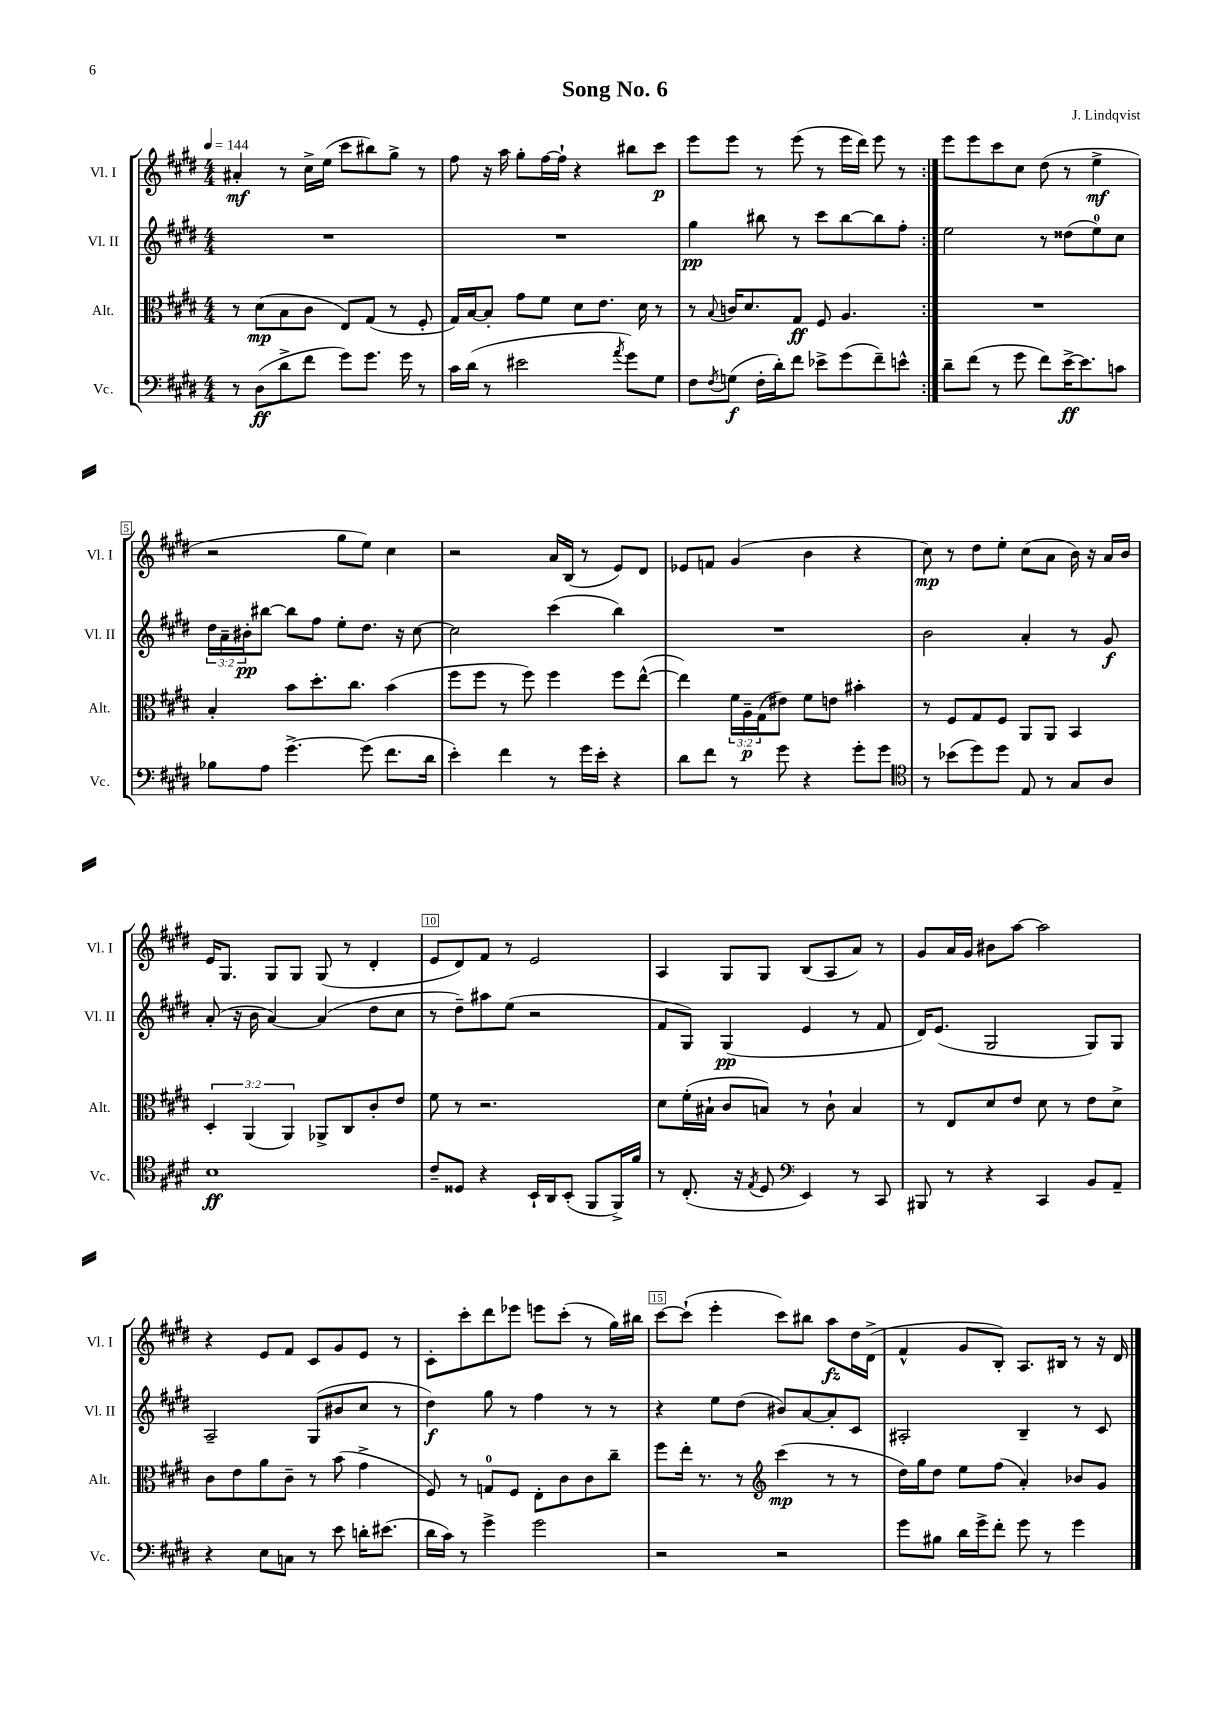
\header { title = "Song No. 6" composer = "J. Lindqvist" }
<<
\new StaffGroup <<
\new Staff = "s0" \with { instrumentName = "Vl. I" shortInstrumentName = "Vl. I" } {
    \clef treble \key e \major \numericTimeSignature \time 4/4 \tempo 4 = 144
    \repeat volta 2 { ais'4-.\mf r8 cis''16-> e''16( cis'''8 bis''8) gis''8-> r8 |
    fis''8 r16 a''16 gis''8-. fis''16~ fis''16-! r4 bis''8 cis'''8\p |
    e'''8 e'''8 r8 e'''8( r8 e'''16 dis'''16) e'''8 r8 | }
    e'''8 e'''8 cis'''8 cis''8 dis''8( r8 e''4->\mf |
    r2 gis''8 e''8) cis''4 |
    r2 a'16 b16( r8 e'8) dis'8 |
    ees'8 f'8 gis'4( b'4 r4 |
    cis''8\mp) r8 dis''8 e''8-. cis''8( a'8 b'16) r16 a'16 b'16 |
    e'16 gis8. gis8 gis8 gis8( r8 dis'4-. |
    e'8 dis'8) fis'8 r8 e'2 |
    a4 gis8 gis8 b8( a8 a'8) r8 |
    gis'8 a'16 gis'16 bis'8 a''8~ a''2 |
    r4 e'8 fis'8 cis'8 gis'8 e'8 r8 |
    cis'8-. cis'''8-. dis'''8 ees'''8 e'''8 cis'''8-.( r8 gis''16) bis''16 |
    cis'''8~ cis'''8-!( e'''4-. cis'''8) bis''8 a''8\fz dis''16 dis'16->( |
    fis'4-^ gis'8 b8-.) a8. bis16 r8 r16 dis'16 \bar "|." |
}
\new Staff = "s1" \with { instrumentName = "Vl. II" shortInstrumentName = "Vl. II" } {
    \clef treble \key e \major \numericTimeSignature \time 4/4 \override Staff.TupletNumber.text = #tuplet-number::calc-fraction-text
    \repeat volta 2 { R1 |
    R1 |
    gis''4\pp bis''8 r8 cis'''8 bis''8~ bis''8 fis''8-. | }
    e''2 r8 disis''8( e''8-0) cis''8 |
    \tuplet 3/2 { dis''16 a'16-- bis'16-.\pp } bis''8~ bis''8 fis''8 e''8-. dis''8. r16 cis''8~ |
    cis''2 cis'''4( b''4) |
    R1 |
    b'2 a'4-. r8 gis'8\f |
    a'8-.( r16 b'16 a'4~) a'4( dis''8 cis''8 |
    r8 dis''8--) ais''8 e''8( r2 |
    fis'8 gis8) gis4\pp( e'4 r8 fis'8 |
    dis'16) e'8.( gis2 gis8) gis8 |
    a2-- gis8( bis'8 cis''8 r8 |
    dis''4\f) gis''8 r8 fis''4 r8 r8 |
    r4 e''8 dis''8( bis'8) a'8~ a'8-. cis'8 |
    ais2-. b4-- r8 cis'8 \bar "|." |
}
\new Staff = "s2" \with { instrumentName = "Alt." shortInstrumentName = "Alt." } {
    \clef alto \key e \major \numericTimeSignature \time 4/4 \override Staff.TupletNumber.text = #tuplet-number::calc-fraction-text
    \repeat volta 2 { r8 dis'8\mp( b8 cis'8 e8) gis8( r8 fis8-. |
    gis16) b16~ b8-. gis'8 fis'8 dis'8 e'8. dis'16 r8 |
    r8 \appoggiatura { b8 } c'16 dis'8. gis8\ff fis8 a4. | }
    R1 |
    b4-. b'8 dis''8.-. cis''8. b'4( |
    fis''8 fis''8 r8 fis''8) fis''4 fis''8 e''8~-^( |
    e''4) \tuplet 3/2 { fis'16 a16--\p gis16( } eis'8) fis'8 e'8 bis'4-. |
    r8 fis8 gis8 fis8 a,8 a,8 b,4 |
    \tuplet 3/2 { dis4-. a,4( a,4) } aes,8-> cis8 cis'8-. e'8 |
    fis'8 r8 r2. |
    dis'8 fis'16-.( bis16-! cis'8 b8) r8 cis'8-! b4 |
    r8 e8 dis'8 e'8 dis'8 r8 e'8 dis'8-> |
    cis'8 e'8 a'8 cis'8-- r8 b'8( gis'4-> |
    fis8) r8 g8-0 fis8 e8-. cis'8 cis'8 cis''8-- |
    fis''8 e''16-. r8. r8 \clef treble cis'''4\mp( r8 r8 |
    dis''16) gis''16 dis''8 e''8 fis''8( a'4-.) bes'8 gis'8 \bar "|." |
}
\new Staff = "s3" \with { instrumentName = "Vc." shortInstrumentName = "Vc." } {
    \clef bass \key e \major \numericTimeSignature \time 4/4
    \repeat volta 2 { r8 dis8\ff( dis'8-> fis'8 gis'8) gis'8. gis'16 r8 |
    cis'16 dis'16( r8 eis'2 \acciaccatura { a'8 } gis'8) gis8 |
    fis8 \acciaccatura { fis8 } g8\f( fis16-. dis'16-.) fis'8 ees'8-> gis'8( fis'8--) e'8-^ | }
    dis'8-- fis'8( r8 gis'8 fis'8) e'16~->\ff e'8. c'8 |
    bes8 a8 gis'4.~-> gis'8( fis'8. dis'16 |
    e'4-.) fis'4 r8 gis'16 e'16-. r4 |
    dis'8 fis'8 r8 gis'8 r4 gis'8-. gis'8 |
    \clef tenor r8 bes'8( dis''8) dis''8 e8 r8 gis8 a8 |
    b1\ff |
    cis'8-- disis8 r4 b,16-! a,16 b,8-.( fis,8 fis,16->) fis'16 |
    r8 cis8.-.( r16 \acciaccatura { e8 } dis8 \clef bass e,4) r8 cis,8 |
    bis,,8 r8 r4 cis,4 b,8 a,8-- |
    r4 e8 c8 r8 e'8 d'16-. eis'8.( |
    dis'16 cis'16) r8 gis'4-> gis'2 |
    r2 r2 |
    gis'8 bis8 dis'16 gis'16-> fis'8-. gis'8 r8 gis'4 \bar "|." |
}
>>
>>
\layout { \context { \Score \override BarNumber.break-visibility = ##(#f #t #t) barNumberVisibility = #(every-nth-bar-number-visible 5) \override BarNumber.stencil = #(make-stencil-boxer 0.1 0.3 ly:text-interface::print) } }
